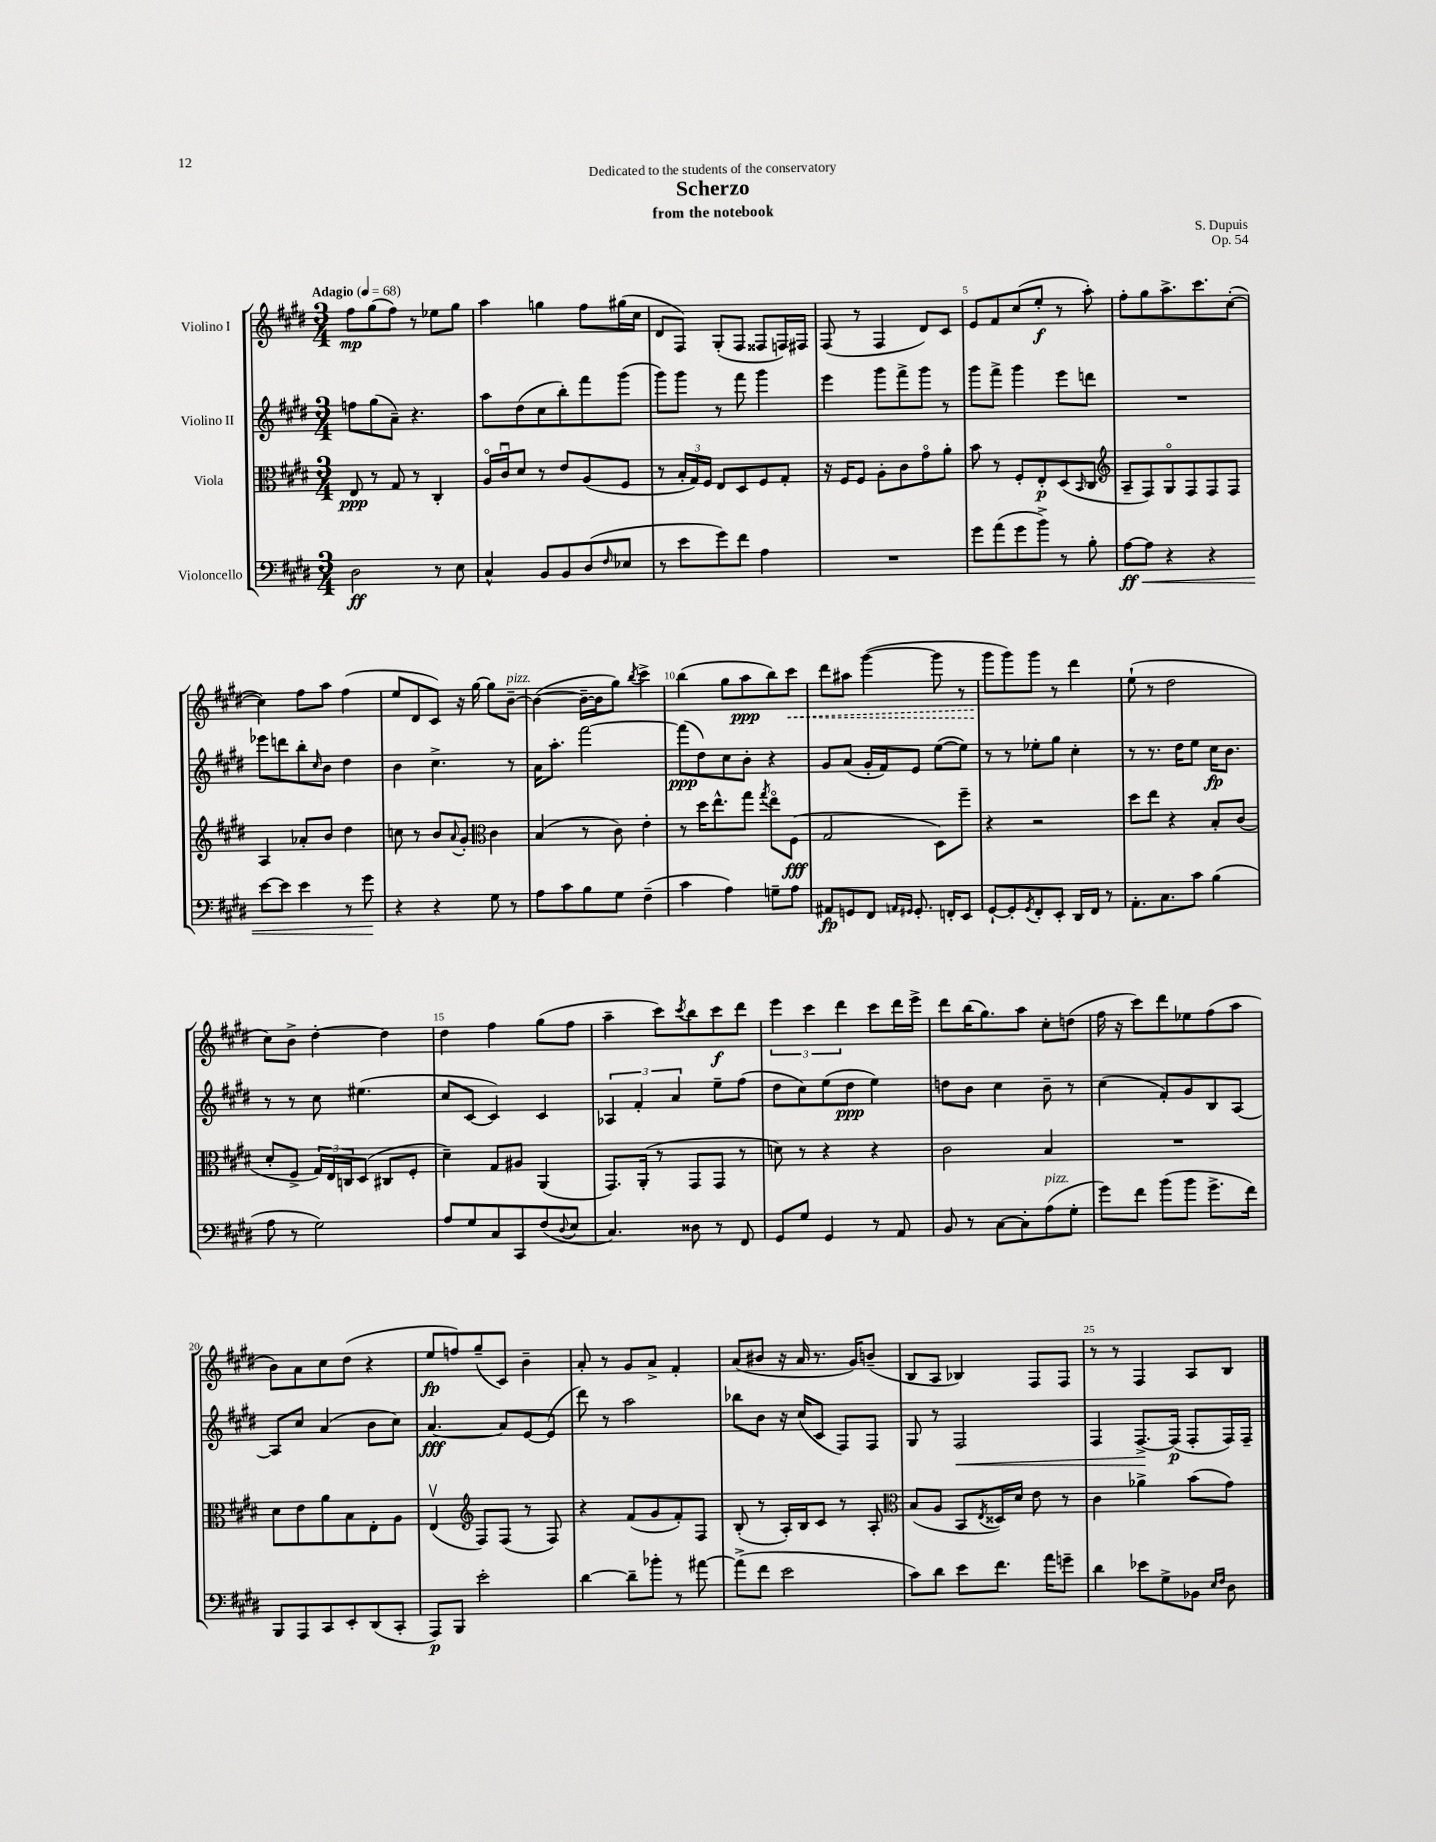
\header { title = "Scherzo" composer = "S. Dupuis" subtitle = "from the notebook" dedication = "Dedicated to the students of the conservatory" opus = "Op. 54" }
<<
\new StaffGroup <<
\new Staff = "s0" \with { instrumentName = "Violino I" } {
    \clef treble \key e \major \numericTimeSignature \time 3/4 \tempo "Adagio" 4 = 68
    fis''8\mp gis''8( fis''8) r8 ees''8 gis''8 |
    a''4 g''4 fis''8 gis''16( cis''16 |
    dis'8 fis8) gis8-.( fis8 fisis8 f16) fis16 |
    fis8( r8 fis4 dis'8) cis'8 |
    e'8 fis'8 cis''8( e''8-.\f r8 a''8-.) |
    fis''8-. gis''8 a''8.-> cis'''8. cis''8~-.( |
    cis''4) fis''8 a''8 fis''4( |
    e''8 dis'8 cis'8) r16 gis''16~ gis''8 b'8~--^\markup { \italic "pizz." } |
    b'4~( b'16~-- b'16 gis''8) \acciaccatura { b''8 } cis'''4-> |
    b''4( gis''8 a''8\ppp b''8) \once \override Hairpin.style = #'dashed-line cis'''8\< |
    dis'''8 ais''8 gis'''4~( gis'''8 r8 |
    gis'''8\! gis'''8) gis'''8 r8 dis'''4 |
    e''8-!( r8 dis''2 |
    cis''8) b'8-> dis''4~-. dis''4 |
    dis''4 fis''4 gis''8( fis''8 |
    a''4-- cis'''8) \acciaccatura { cis'''8 } b''8 cis'''8\f dis'''8 |
    \tuplet 3/2 { e'''4 cis'''4 dis'''4 } cis'''8 dis'''16 e'''16-> |
    dis'''8 b''16( gis''8.) a''8 cis''8-. d''8( |
    fis''16 r16 cis'''8) dis'''8 ees''8 fis''8( a''8 |
    b'8) a'8 cis''8 dis''8( r4 |
    e''8\fp f''8) gis''8--( cis'8) b'4-- |
    a'8-. r8 gis'8 a'8-> fis'4-. |
    a'8( bis'8 r16 a'16 r8. gis'16) b'8--( |
    b8 a8 bes4) fis8 fis8 |
    r8 r8 fis4 a8 b8 \bar "|." |
}
\new Staff = "s1" \with { instrumentName = "Violino II" } {
    \clef treble \key e \major \numericTimeSignature \time 3/4
    f''8 gis''8( a'8--) r4. |
    a''8 dis''8( cis''8 b''8-.) fis'''8 gis'''8( |
    gis'''8) gis'''8 r8 fis'''8 gis'''4 |
    e'''4 gis'''8 fis'''8-> gis'''8 r8 |
    gis'''8 fis'''8-> gis'''4 e'''8 d'''8 |
    R2. |
    ees'''8 d'''8 b''8-. \grace { cis''16 } b'8 dis''4 |
    b'4 cis''4.-> r8 |
    a'16 a''8.-. fis'''2~ |
    fis'''8\ppp( dis''8) cis''8 b'8-. r4 |
    gis'8 a'8( gis'16-. fis'16) e'8 e''8~( e''8) |
    r8 r8 ees''8-. gis''8 cis''4-. |
    r8 r8. dis''16 e''8 cis''16\fp b'8. |
    r8 r8 cis''8 eis''4.( |
    cis''8 cis'8~ cis'4) cis'4 |
    \tuplet 3/2 { aes4 fis'4-. a'4 } e''8-- fis''8( |
    dis''8 cis''8) e''8( dis''8\ppp e''4) |
    d''8 b'8 cis''4 b'8-- r8 |
    cis''4( fis'8-.) gis'8 b8 a8~ |
    a8 cis''8 a'4( b'8 cis''8) |
    a'4.~\fff a'8 e'8~ e'8( |
    dis'''8) r8 a''2 |
    bes''8 b'8 r16 cis''16( cis'8 fis8) fis8 |
    gis8 r8 fis2\< |
    fis4 fis8.~->\! fis16\p( fis8-. fis16) fis16-- \bar "|." |
}
\new Staff = "s2" \with { instrumentName = "Viola" } {
    \clef alto \key e \major \numericTimeSignature \time 3/4
    e8\ppp r8 gis8 r8 cis4-. |
    a16\flageolet cis'16\downbow dis'8 r8 e'8 a8( fis8 |
    r8 \tuplet 3/2 { b16-. gis16) fis16 } e8 dis8 fis8 gis8-. |
    r16 fis16 fis8 a8-. cis'8 gis'8\flageolet a'8-. |
    b'8 r8 fis8-. e8-.\p dis8( \grace { b,16 } cis8 |
    \clef treble a8-- fis8) gis8\flageolet fis8 fis8 fis8 |
    a4 aes'8-. b'8 dis''4 |
    c''8 r8 b'8 \appoggiatura { a'8 } gis'8-. \clef alto cis'4 |
    b4( r8 cis'8) e'4-. |
    r8 dis''16 e''8.-^ gis''8 \acciaccatura { gis''8 } e''8\flageolet fis8\fff( |
    gis2 dis8) fis''8-- |
    r4 r2 |
    dis''8 e''8 r4 b8-. cis'8( |
    dis'8-. fis8-> \tuplet 3/2 { gis16) e16 c16 } dis8( cis8 fis8-. |
    dis'4--) gis8 ais8 a,4( |
    gis,8.) a,16-.( r8 gis,8 gis,8 r8 |
    d'8) r8 r4 r4 |
    cis'2 b4 |
    R2. |
    dis'8 e'8 a'8 b8 e8-. a8 |
    e4\upbow( \clef treble fis8) fis8( r8 fis8) |
    r4 fis'8( gis'8 fis'8-.) fis8 |
    b8-.( r8 a16-.) b16 cis'8 r8 a8-. |
    \clef alto b8( a8 b,8 \acciaccatura { e8 } disis16) dis'16 e'8 r8 |
    cis'4 aes'4-> b'8( gis'8) \bar "|." |
}
\new Staff = "s3" \with { instrumentName = "Violoncello" } {
    \clef bass \key e \major \numericTimeSignature \time 3/4
    dis2\ff r8 e8 |
    cis4-^ b,8 b,8 dis8( \grace { fis16 } ees8 |
    r8 e'8 gis'8) fis'8 a4 |
    R2. |
    gis'8 a'8( gis'8 b'8->) r8 b8-. |
    a8~\ff\< a8 r4 r4 |
    e'8~ e'8 e'4 r8 gis'8\! |
    r4 r4 gis8 r8 |
    a8 cis'8 b8 gis8 fis4--( |
    cis'4 a4) g8-- a8 |
    ais,8\fp g,8 fis,8 \grace { a,16 gis,16 } gis,8.-. f,16-. e,8 |
    gis,8~-! gis,8-. \acciaccatura { gis,8 } fis,8-. e,8-. dis,16 fis,16 r8 |
    a,8.-. cis8. cis'8 b4( |
    a8 r8 gis2) |
    a8 gis8 cis8 cis,8 fis8( \appoggiatura { dis8 } e8 |
    cis4.) disis8 r8 fis,8 |
    gis,8 gis8 gis,4 r8 a,8 |
    b,8 r8 cis8~ cis8-. a8^\markup { \italic "pizz." }( gis8-. |
    gis'8) fis'8 b'8( b'8 gis'8.-> fis'16) |
    b,,8 a,,8 cis,8 e,8-. dis,8( cis,8-. |
    a,,8\p) b,,8 e'2-. |
    dis'4~ dis'8-- bes'8-. r8 ais'8~ |
    ais'8->( fis'8 e'2 |
    cis'8) dis'8 e'8 fis'8. a'16 g'8-- |
    dis'4 ees'8 gis8-> bes,8 \grace { e16 fis16 } dis8 \bar "|." |
}
>>
>>
\layout { \context { \Score \override BarNumber.break-visibility = ##(#f #t #t) barNumberVisibility = #(every-nth-bar-number-visible 5) } }
